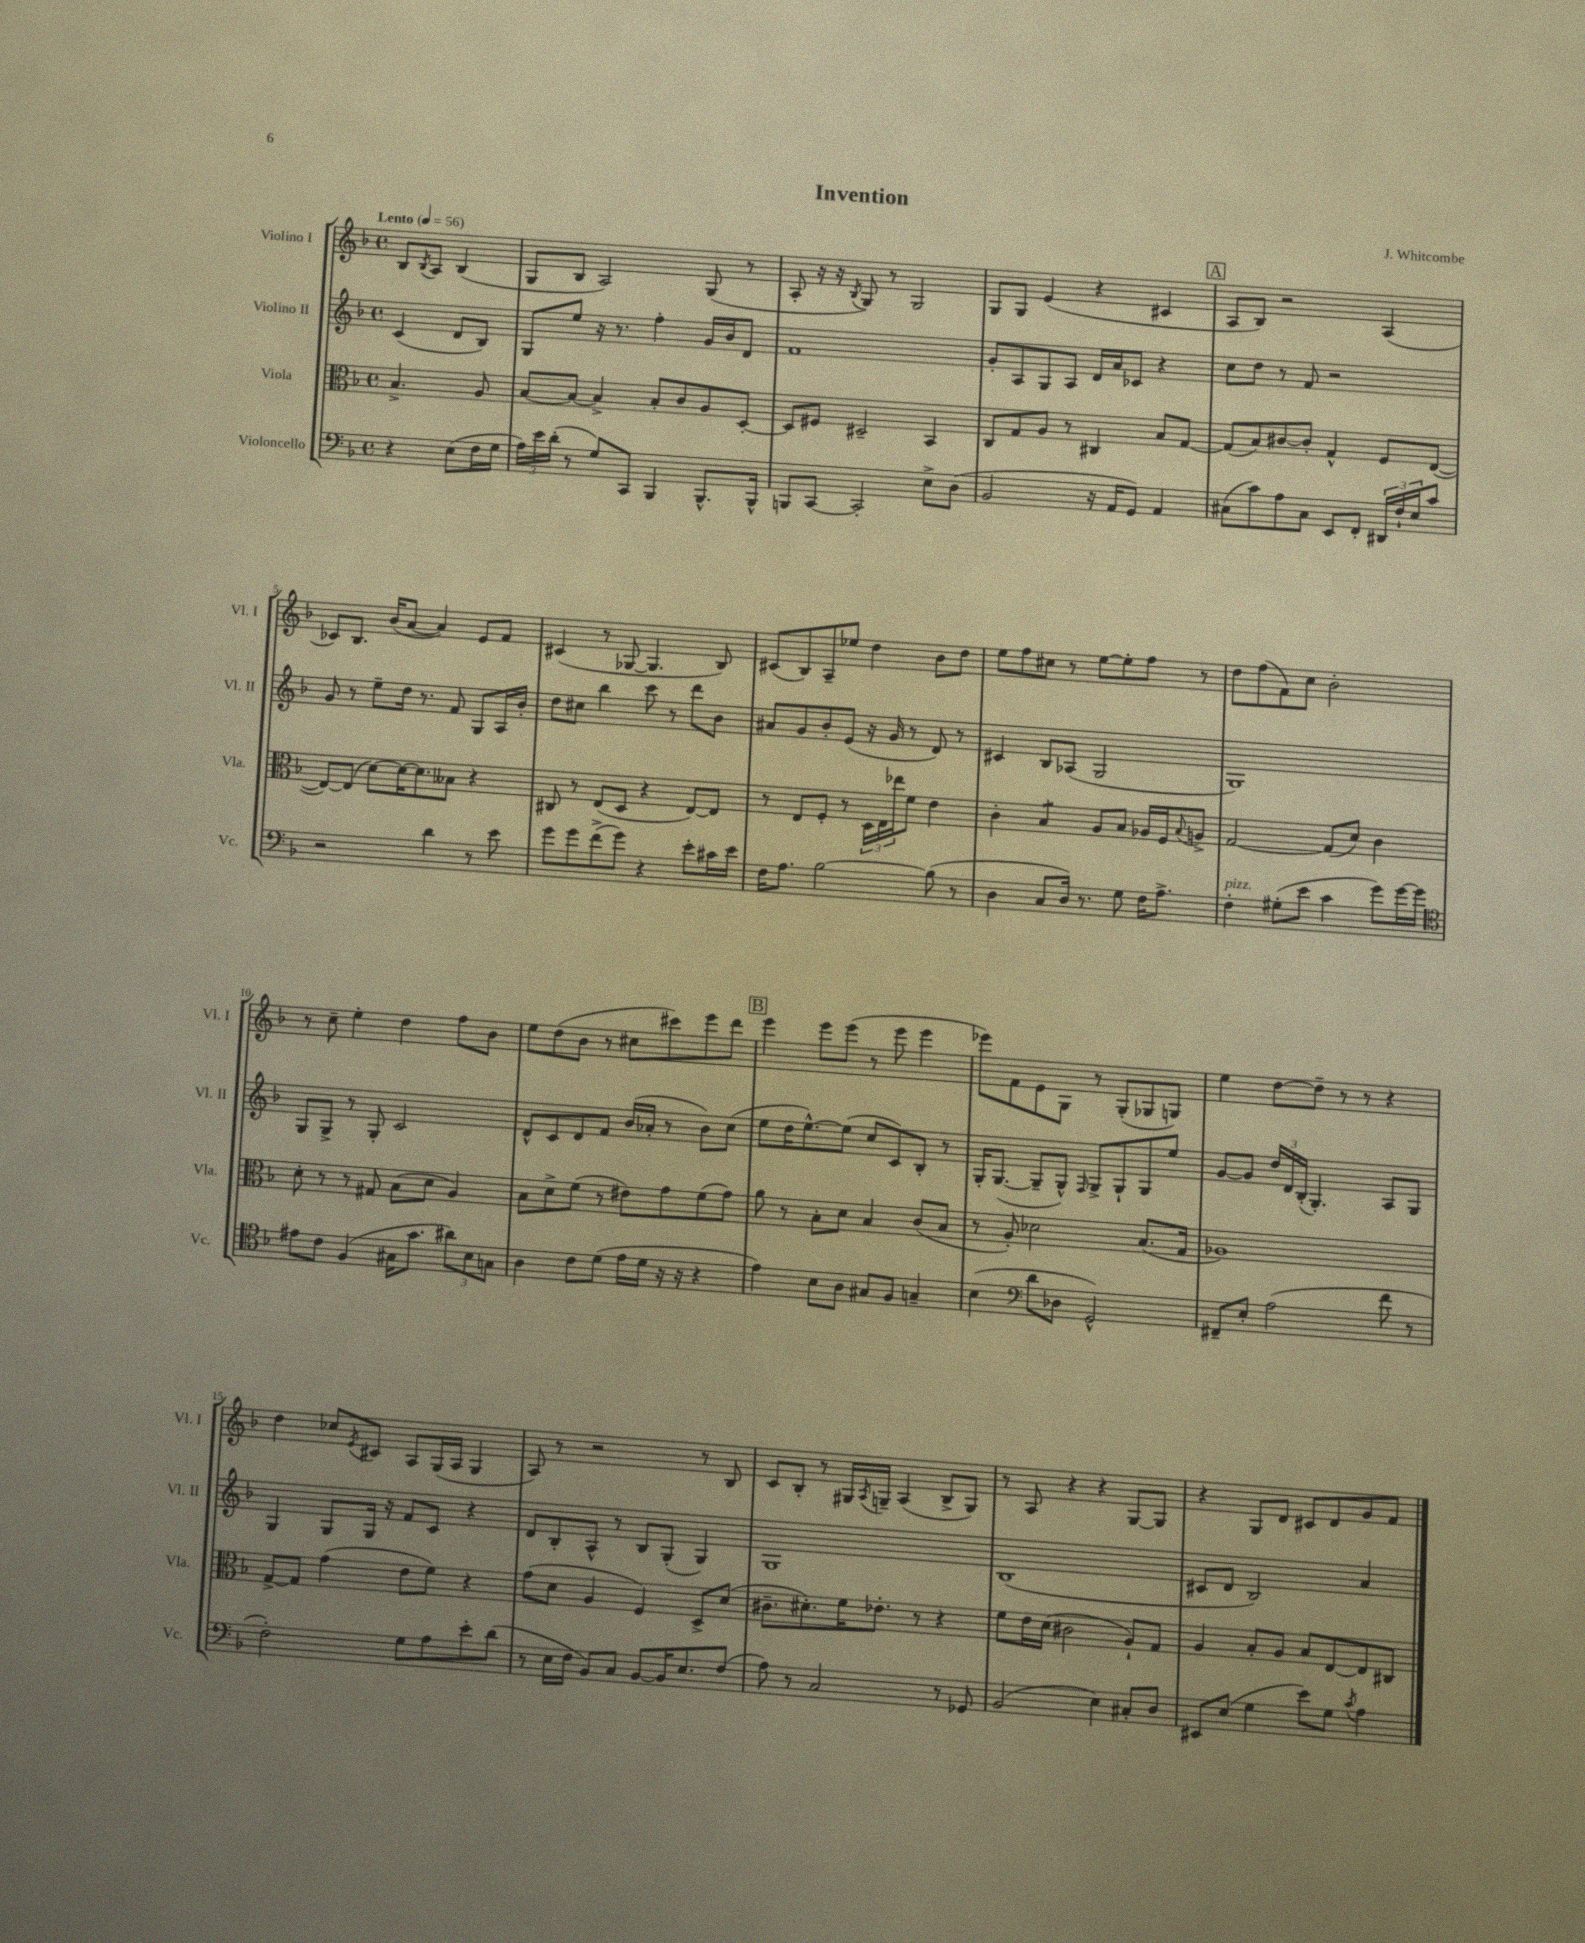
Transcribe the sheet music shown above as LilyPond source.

\header { title = "Invention" composer = "J. Whitcombe" }
<<
\new StaffGroup <<
\new Staff = "s0" \with { instrumentName = "Violino I" shortInstrumentName = "Vl. I" } {
    \clef treble \key f \major \defaultTimeSignature \time 4/4 \partial 2 \tempo "Lento" 4 = 56
    bes8 \acciaccatura { bes8 } a8 bes4( |
    g8 bes8 a2) g8( r8 |
    a8-. r16 r16 \acciaccatura { bes8 } g8) r8 g2 |
    g8 g8 e'4( r4 cis'4 |
    \mark \markup { \box "A" } a8 bes8) r2 a4( |
    ces'8) bes8. bes'16( a'8~ a'4) e'8 f'8 |
    cis'4( r8 ges8~ ges4. bes8) |
    cis'8( bes8) a8-- ees''8 d''4 bes'8 d''8 |
    e''8 f''8 cis''8 r8 e''8~ e''8-. f''8 r8 |
    d''8 f''8( f'8) c''8 bes'2-. |
    r8 c''8-- e''4-. d''4 f''8 bes'8 |
    e''8 d''8( bes'8 r8 cis''8 cis'''8) e'''8 d'''8 |
    \mark \markup { \box "B" } e'''4 e'''8 e'''8( r8 e'''8 e'''4 |
    ees'''8) f'8 e'8 g8 r8 g8-.( ges8 g8) |
    e''4 d''8~ d''8-- r8 r8 r4 |
    d''4 ces''8 \acciaccatura { e'8 } cis'8 a8 g16( a16 g4 |
    a8) r8 r2 r8 bes8 |
    c'8 bes8-. r8 gis16 \acciaccatura { a8 } g16-- a4( bes8-> g8) |
    r8 a8 r4 r4 g8~ g8 |
    r4 g8 d'8 cis'8 d'8 g'8 f'8 \bar "|." |
}
\new Staff = "s1" \with { instrumentName = "Violino II" shortInstrumentName = "Vl. II" } {
    \clef treble \key f \major \defaultTimeSignature \time 4/4 \partial 2
    c'4( d'8 bes8) |
    g8 e''8 r16 r8. f''4-. g'16 bes'16 d'8 |
    f'1 |
    g'8-. a8 g8 a8 d'16 a'16 ces'8 r4 |
    \mark \markup { \box "A" } c''8 d''8 r8 f'8 r2 |
    g'8 r8 e''8-- d''16 r8. f'8 g8 a16 bes'16-. |
    d''8 cis''8 bes''4 c'''8 r8 d'''8 bes'8 |
    ais'8 g'8 bes'8-. e'8( r16 g'16 r8 d'8) r8 |
    cis'4 bes8 aes8( g2 |
    g1) |
    g8 g8-> r8 g8-. c'2 |
    d'8-^ c'8 d'8 f'8 bes'16( aes'16-. r8 bes'8) c''8( |
    \mark \markup { \box "B" } e''8 d''16 e''8.~-^) e''8( c''8 c'8) bes8-. r8 |
    g16-. g8.~( g8-- g8-^) \grace { f16 } g8-> g8-! g8 e''8 |
    g'8~ g'8 \tuplet 3/2 { d''16 d'16 bes16-.( } g4.-.) a8 g8 |
    g4 g8 g16 r16 f'8 c'8 r4 |
    d'8 bes8-. a8-^ r8 bes8 g8-.( g4) |
    g1 |
    bes1( |
    cis'8 d'8 bes2) a'4 \bar "|." |
}
\new Staff = "s2" \with { instrumentName = "Viola" shortInstrumentName = "Vla." } {
    \clef alto \key f \major \defaultTimeSignature \time 4/4 \partial 2
    bes4.-> a8 |
    bes8~ bes8~ bes4-> bes8-. c'8 a8 d8~-. |
    d8 fis8 dis2-- bes,4 |
    c8 g8 a8 r8 cis4 bes8 g8~ |
    \mark \markup { \box "A" } g8( bes8) cis'8~ cis'8-. g4-^ f8 e8~( |
    e8~) e8( d'8~) d'16~ d'8. beses8 r4 |
    cis8 r8 e8( d8 r4 e8~) e8 |
    r8 e8 f8-. r8 \tuplet 3/2 { d16 e16 ees''16 } f'8 e'4 |
    c'4-. bes4:8 a8 bes8 aes16 f16 \appoggiatura { bes8 } a8-> |
    g2~ g8( d'8) c'4 |
    d'8-. r8 r8 gis8 bes8( d'8 a4) |
    bes8 d'8-> f'8( r8 eis'8) g'8 f'8( g'8) |
    \mark \markup { \box "B" } a'8 r8 bes8-. d'8 bes4 c'8( bes8 |
    r8 a8-.) des'2 bes8.( g16 |
    aes1) |
    g8~-> g8 g'4( e'8 f'8) r4 |
    g'8( d'8 a4 f4) d8-> d'8( |
    cis'8.-- dis'8.-.) f'16 ees'8.-. r8 r4 |
    f'8 e'16 d'16( cis'2 a8-!) g8 |
    a4 bes8-. a8 bes8 e8~ e8 cis8 \bar "|." |
}
\new Staff = "s3" \with { instrumentName = "Violoncello" shortInstrumentName = "Vc." } {
    \clef bass \key f \major \defaultTimeSignature \time 4/4 \partial 2
    r4 e8( f16 g16 |
    \tuplet 3/2 { a16) e'16 d'16-.( } r8 g8) c,8 bes,,4 bes,,8.-^ bes,,16-^ |
    b,,8 c,8~ c,2-. e8-> d8( |
    bes,2 r16 a,16 g,8) a,4 |
    \mark \markup { \box "A" } cis8( c'8) a8 cis8 e,8 f,8-. \tuplet 3/2 { dis,16 f16-! e16 } c'8 |
    r2 d'4 r8 e'8 |
    g'8 g'8 f'8->( g'8) r4 e'8-. cis'16 e'16 |
    f16 a8. bes2~ bes8( r8 |
    d4 c8 d16) r8. g8 f16 a8.-> |
    f4-.^\markup { \italic "pizz." } gis8-.( e'8 c'4 g'8) g'16~ g'16 |
    \clef tenor eis'8 c'8 f4( gis16 g'8. \tuplet 3/2 { ais'8) bes8 g8 } |
    a4 c'8 d'8( e'16 d'16 r16 r16 r4 |
    \mark \markup { \box "B" } e'4) bes8 a8 gis8 f8 g4-- |
    bes4( \clef bass d'8 des8 g,2-^) |
    fis,8-- e8-. a2( f'8 r8 |
    f2-.) g8 a8 e'8-. d'8( |
    r8 e16 f16 bes,8) c8 bes,8~ bes,16 e8. f8( |
    a8) r8 c2 r8 ges,8 |
    bes,2( e4) cis8-. d8 |
    eis,8 e8( g4 e'8) g8 \acciaccatura { c'8 } a4 \bar "|." |
}
>>
>>
